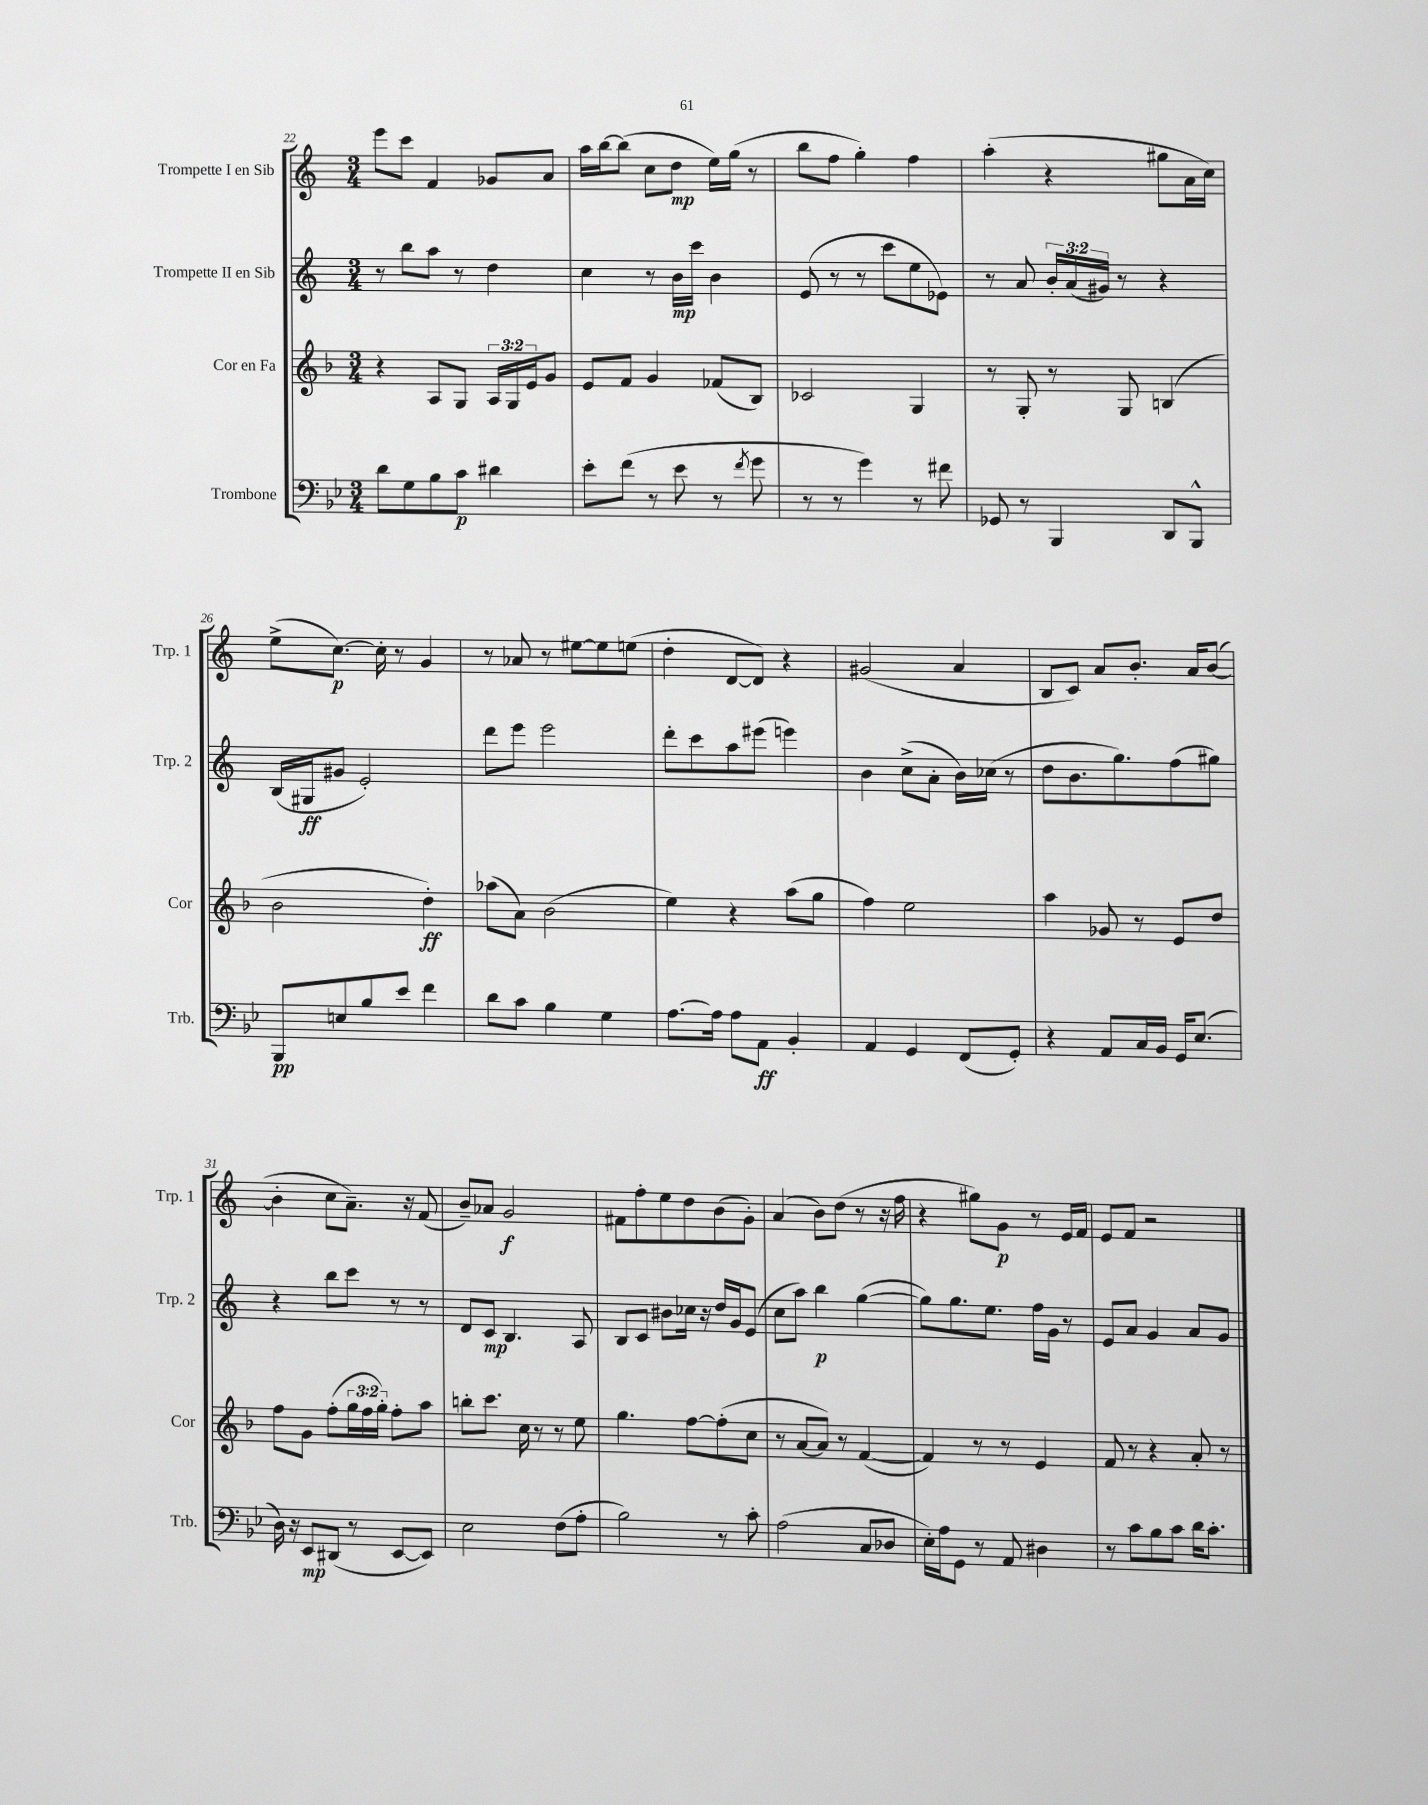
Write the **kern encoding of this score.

**kern	**kern	**kern	**kern
*staff4	*staff3	*staff2	*staff1
*clefF4	*clefG2	*clefG2	*clefG2
*k[b-e-]	*k[b-]	*k[]	*k[]
*M3/4	*M3/4	*M3/4	*M3/4
8d	4r	8r	8eee
8G	.	8bb	8ccc
8B-	8A	8aa	4f
8c	8G	8r	.
4d#	24A	4dd	8g-
.	24G	.	.
.	24e	.	.
.	8g	.	8a
=	=	=	=
8e-'	8e	4cc	16aa
.	.	.	[16bb
(8f	8f	.	(8bb]
8r	4g	8r	8cc
8e-	.	16b	8dd
.	.	16ccc	.
8r	(8f-	4b	16ee)
.	.	.	(16gg
8qf	.	.	.
8g	8B-)	.	8r
=	=	=	=
8r	2c-	(8e	8bb
8r	.	8r	8ff
4g)	.	8r	4gg')
.	.	8ccc	.
8r	4G	8ee	4ff
8f#	.	8e-)	.
=	=	=	=
8GG-	8r	8r	(4aa'
8r	8G'	8a	.
4BBB-	8r	24b'	4r
.	.	(24a	.
.	.	24g#)	.
.	8G	8r	.
8DD	(4B	4r	8gg#
8BBB-^^	.	.	16a
.	.	.	16cc)
=	=	=	=
8BBB-	2b-	(16B	(8ee^
.	.	16G#	.
8E	.	8g#	[8.cc)
8B-	.	2e')	.
.	.	.	16cc']
8e-	.	.	8r
4f	4dd')	.	4g
=	=	=	=
8d	(8aa-	8ddd	8r
8c	8a)	8eee	8a-
4B-	(2b-	2eee	8r
.	.	.	[8ee#
4G	.	.	8ee#]
.	.	.	(8ee
=	=	=	=
[8.A	4ee)	8ddd'	4dd'
.	.	8ccc	.
16A]	.	.	.
8A	4r	8aa	[8d
8AA	.	(8eee#	8d])
4BB-'	(8aa	4eee)	4r
.	8gg	.	.
=	=	=	=
4AA	4ff)	4b	(2g#
4GG	2ee	(8cc^	.
.	.	8a'	.
(8FF	.	16b)	4a
.	.	(16cc-	.
8GG')	.	8r	.
=	=	=	=
4r	4aa	8dd	8B
.	.	8.b	8c)
8AA	8g-	.	8a
.	.	8.gg)	.
16C	8r	.	8.b'
16BB-	.	.	.
16GG	8e	(8ff	.
(8.E-	.	.	16a
.	8dd	8gg#)	([8b
=	=	=	=
16D)	8ff	4r	4b']
16r	.	.	.
8EE-	8g	.	.
(8DD#	(8ff'	8bb	8cc
8r	24gg	8ccc	8.a~)
.	24ff	.	.
.	24gg')	.	.
[8EE-	8ff'	8r	.
.	.	.	16r
8EE-])	8aa	8r	(8f
=	=	=	=
2E-	8bb'	8d	8b~)
.	8.ccc	8c	8a-
.	.	4.B	2g
.	16cc	.	.
.	8r	.	.
(8F	8r	.	.
8A'	8ee	8A	.
=	=	=	=
2B-)	4.gg	8B	8f#
.	.	8c	8ff'
.	.	8b#	8ee
.	[8ff	16cc-	8dd
.	.	16r	.
8r	(8ff']	16dd	(8b
.	.	16g	.
8c'	8cc	(8e	8g')
=	=	=	=
(2A	8r	8cc	(4a
.	[8a	8aa)	.
.	8a])	4bb	8b)
.	8r	.	(8dd
8C	([4f	([4gg	8r
8D-	.	.	16r
.	.	.	16ff
=	=	=	=
16E-')	4f])	8gg])	4r
16A	.	.	.
8GG	.	8.gg	.
8r	8r	.	8gg#)
.	.	8.ee	.
8AA	8r	.	8g
4D#	4e	16ff	8r
.	.	16g	.
.	.	8r	16e
.	.	.	16f
=	=	=	=
8r	8f	8e	8e
8c	8r	8a	8f
8B-	4r	4g	2r
8c	.	.	.
16d	8a'	8a	.
8.c'	.	.	.
.	8r	8g	.
==	==	==	==
*-	*-	*-	*-
